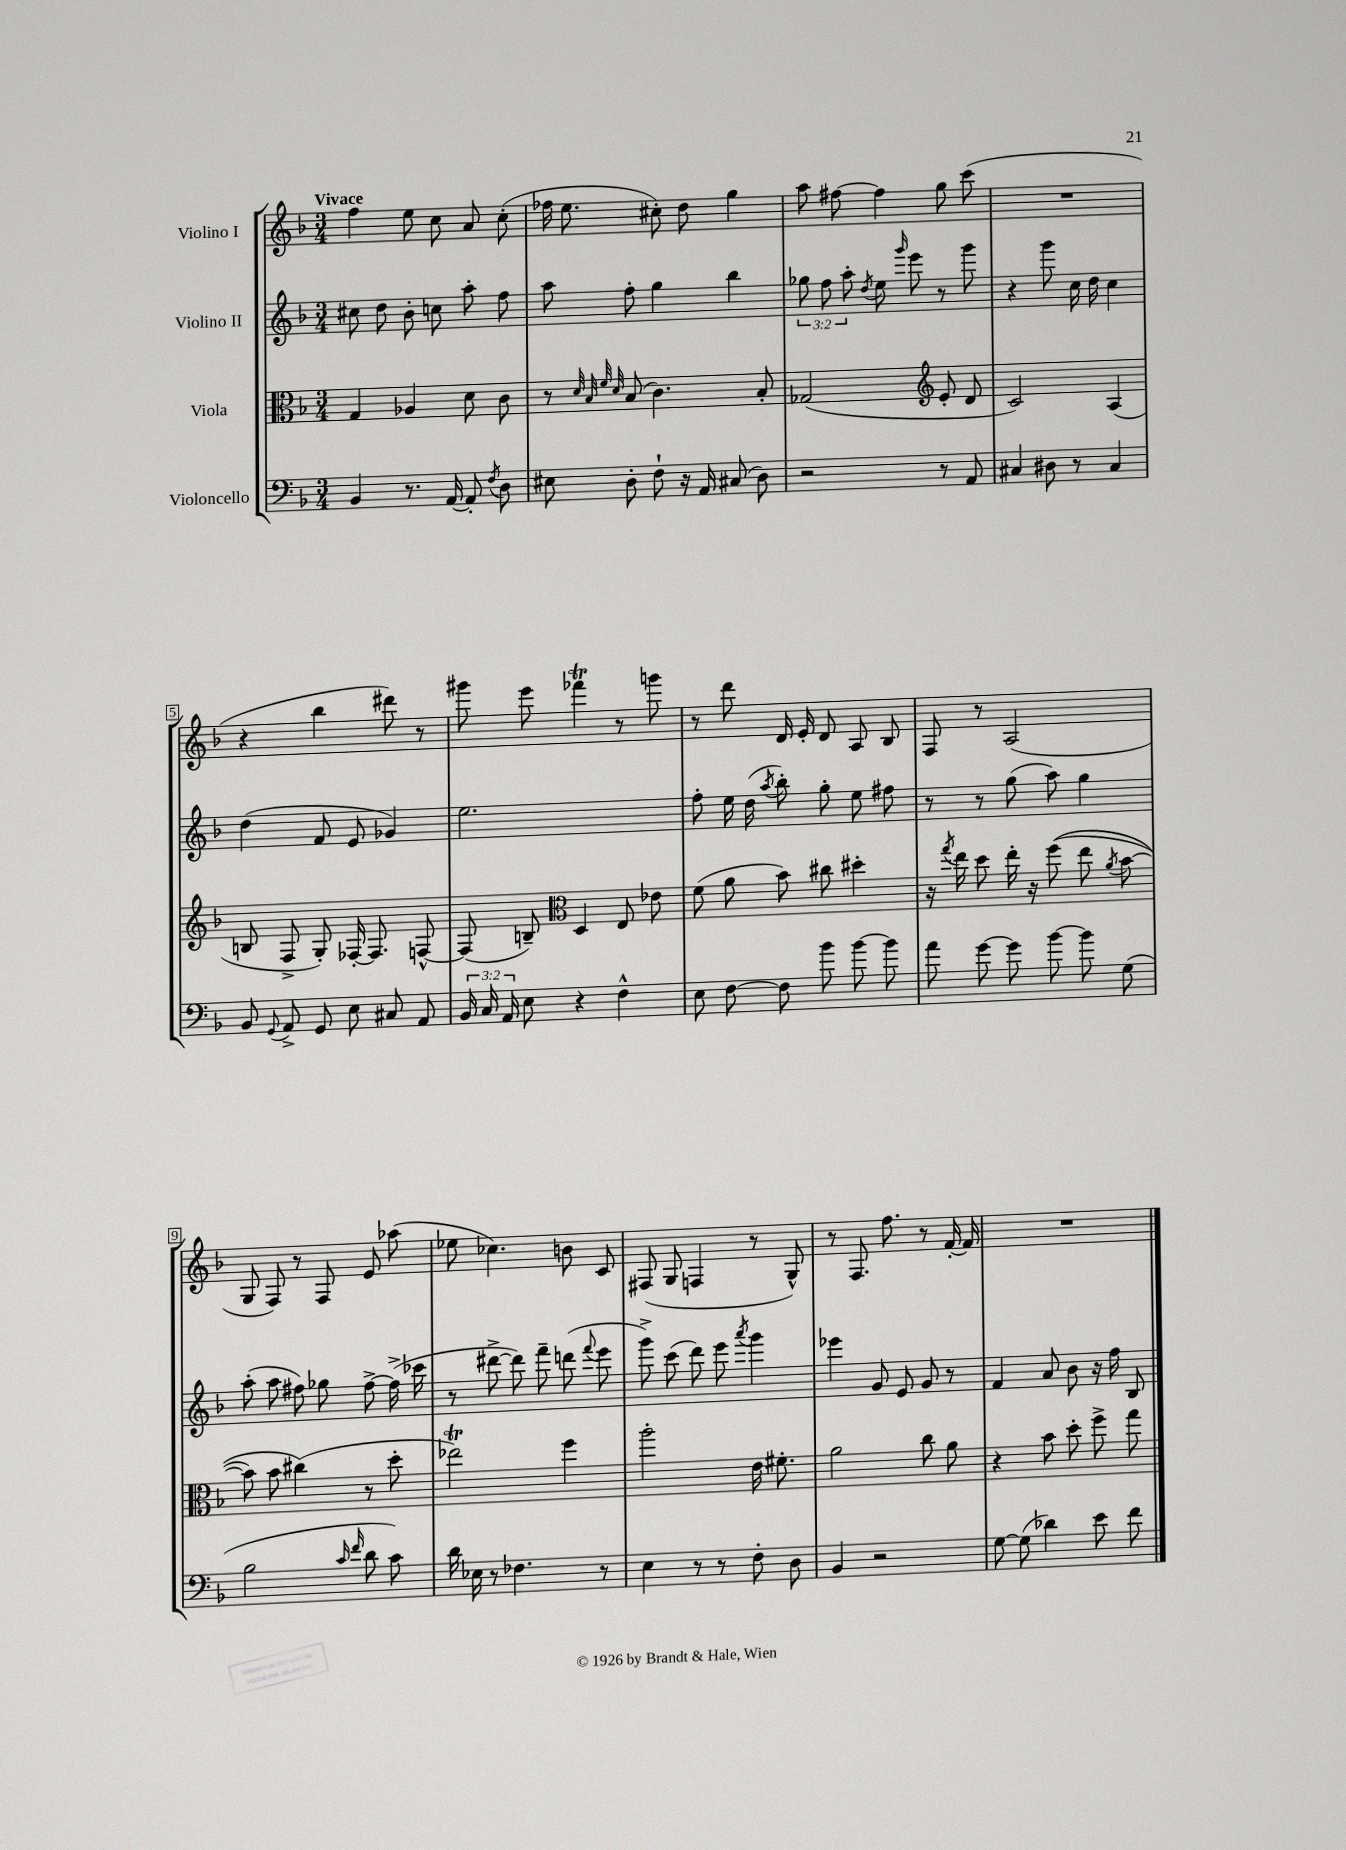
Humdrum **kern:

**kern	**kern	**kern	**kern
*staff4	*staff3	*staff2	*staff1
*clefF4	*clefC3	*clefG2	*clefG2
*k[b-]	*k[b-]	*k[b-]	*k[b-]
*M3/4	*M3/4	*M3/4	*M3/4
4BB-/	4G/	8cc#\	4ff\
.	.	8dd\	.
8.r	4A-/	8b-'\	8ee\
.	.	8cc\	8cc\
[16AA/	.	.	.
8AA'/]	8d\	8aa'\	8a/
8qF/	.	.	.
8D\	8c\	8ff\	(8cc'\
=	=	=	=
8E#\	8r	8aa\	16ff-\
.	.	.	8.ee\
.	32qqd/	.	.
.	32qqB-/	.	.
.	32qqf/	.	.
.	32qqd/	.	.
8D'\	(8B-/	8ff'\	.
8F`\	4.c\)	4gg\	8cc#'\)
16r	.	.	8dd\
16AA/	.	.	.
(8C#/	.	4bb-\	4gg\
8D\)	8B-'/	.	.
=	=	=	=
2r	(2G-/	12gg-\	8aa\
.	.	12ff\	.
.	.	.	[8ff#\
.	.	12aa'\	.
.	.	8qdd/	.
.	.	8ee\	4ff#\]
.	.	16qqggg/	.
.	.	8eee\	.
*	*clefG2	*	*
8r	8e'/	8r	8gg\
8AA/	8d/	8ggg\	(8ccc\
=	=	=	=
4C#/	2c/)	4r	2.r
8D#\	.	8ggg\	.
8r	.	16cc\	.
.	.	16dd\	.
4C#/	(4A/	4cc\	.
=	=	=	=
8BB-/	8B/	(4dd\	4r
8qqGG/	.	.	.
8AA^/	8F^/	.	.
8GG/	8G'/)	8f/	4bb-\
8E\	[16F-'/	8e/	.
.	8.F-/]	.	.
8C#/	.	4g-/)	8ddd#\)
8AA/	[8F^^/	.	8r
=	=	=	=
24BB-/	(8F/]	2.ee\	8ggg#\
24C/	.	.	.
24AA/	.	.	.
8E\	8B~/)	.	8eee\
*	*clefC3	*	*
4r	4D/	.	4fff-\
4F^^\	8E/	.	8r
.	8e-\	.	8ggg\
=	=	=	=
8E\	(8f\	8ff'\	8r
[8F\	8a\	16ee\	8ddd\
.	.	(16dd\	.
.	.	8qaa/	.
8F\]	8b-\)	8bb-'\)	16d/
.	.	.	16e'/
8b-\	8cc#\	8gg'\	8d/
[8b-\	4dd#'\	8ee\	8A/
8b-\]	.	8ff#\	8B-/
=	=	=	=
8a\	16r	8r	8F/
.	8qgg/	.	.
.	16ee\	.	.
[8g\	8dd\	8r	8r
8g\]	16ee'\	(8gg\	(2A/
.	16r	.	.
[8b-\	&((8ff\	8aa\)	.
8b-\]	8ee\	4gg\	.
.	8qa/	.	.
(8G\	[8b-\	.	.
=	=	=	=
2B-\	8b-\])	(8aa'\	8G/
.	8b-\	8aa\	8F/)
.	(4cc#\&)	8ff#\)	8r
.	.	8gg-\	8F/
16qqc/	.	.	.
16qqf/	.	.	.
8d\	8r	[8ff#^\	8e/
8c\)	8dd'\	(16ff#^\]	(8aa-\
.	.	16ccc-\	.
=	=	=	=
16d\	2ee-\)	8r	8ee-\
16E-\	.	.	.
8r	.	[8ddd#^\	4.cc-\)
4.F-\	.	8ddd#\])	.
.	.	8fff~\	.
.	4ff\	(8ddd\	8b\
.	.	8qqfff/	.
8r	.	8eee\	8c/
=	=	=	=
4E\	2aa'\	8ggg^\)	(8F#/
.	.	(8ccc\	8G/
8r	.	8ddd\)	4F/
8r	.	8eee\	.
.	.	8qaaa/	.
8F'\	16e\	4ggg\	8r
.	8.f#'\	.	.
8D\	.	.	8G^^/)
=	=	=	=
4BB-/	2a\	4eee-\	8r
.	.	.	8.F/
2r	.	8g/	.
.	.	.	8.ff\
.	.	8e/	.
.	8cc\	8g/	8r
.	8a\	8r	[16f'/
.	.	.	16f/]
=	=	=	=
[8G\	4r	4f/	2.r
(8G\]	.	.	.
4d-\)	8b-\	8a/	.
.	8dd'\	8b-\	.
8e\	8ff^\	16r	.
.	.	16ff\	.
8f\	8gg\	8B-/	.
==	==	==	==
*-	*-	*-	*-
